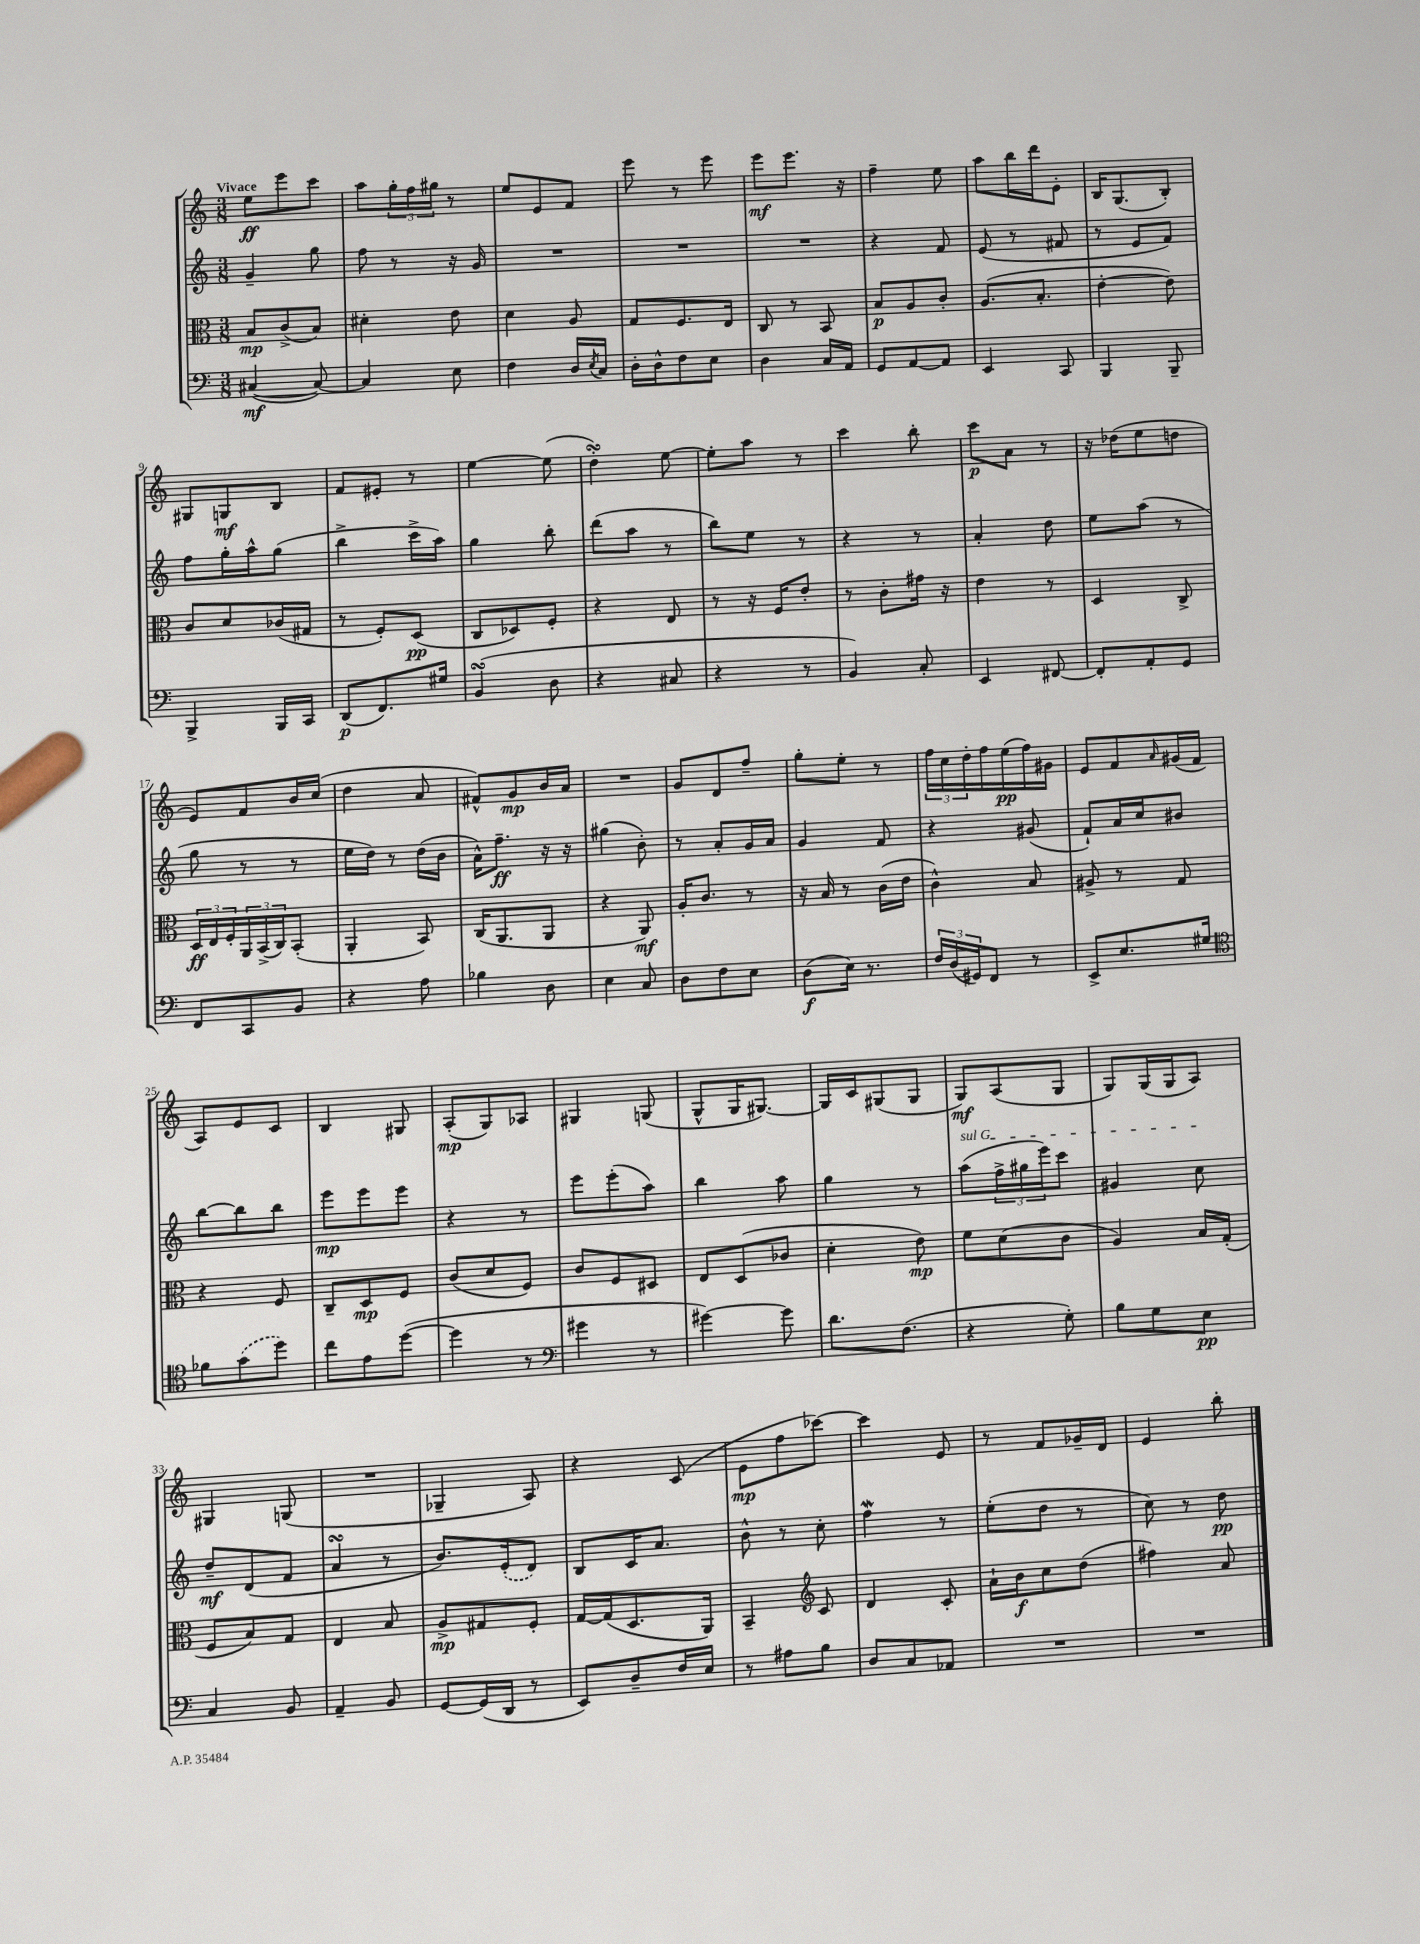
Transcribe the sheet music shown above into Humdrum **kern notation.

**kern	**dynam	**kern	**dynam	**kern	**dynam	**kern	**dynam
*part4	*part4	*part3	*part3	*part2	*part2	*part1	*part1
*staff4	*staff4	*staff3	*staff3	*staff2	*staff2	*staff1	*staff1
*clefF4	*	*clefC3	*	*clefG2	*	*clefG2	*
*k[]	*	*k[]	*	*k[]	*	*k[]	*
*M3/8	*	*M3/8	*	*M3/8	*	*M3/8	*
=1	=1	=1	=1	=1	=1	=1	=1
!	!	!	!	!	!	!LO:TX:a:B:t=Vivace	!
([4C#X/	mf	8B/L	mp	4g~/	.	8ee\L	ff
.	.	(8c^/	.	.	.	8eee\	.
8C#/_)	.	8B/J)	.	8gg\	.	8ccc\J	.
=2	=2	=2	=2	=2	=2	=2	=2
4C#/]	.	4d#X'\	.	8ff\	.	8aa\L	.
.	.	.	.	8r	.	24gg'\L	.
.	.	.	.	.	.	24ff\	.
.	.	.	.	.	.	24gg#X\JJ	.
8E\	.	8e\	.	16r	.	8r	.
.	.	.	.	16g/	.	.	.
=3	=3	=3	=3	=3	=3	=3	=3
4F\	.	4d\	.	4.r	.	8ee/L	.
.	.	.	.	.	.	8e/	.
16D/LL	.	8A/	.	.	.	8f/J	.
8qE/	.	.	.	.	.	.	.
16C/JJ	.	.	.	.	.	.	.
=4	=4	=4	=4	=4	=4	=4	=4
16D'\LL	.	8G/L	.	4.r	.	8eee\	.
16D^^\J	.	.	.	.	.	.	.
8F\	.	8.F/	.	.	.	8r	.
8E\J	.	.	.	.	.	8eee\	.
.	.	16E/Jk	.	.	.	.	.
=5	=5	=5	=5	=5	=5	=5	=5
4D\	.	8C/	.	4.r	.	8eee\L	mf
.	.	8r	.	.	.	8.eee\J	.
16C/LL	.	8BB/	.	.	.	.	.
16AA/JJ	.	.	.	.	.	16r	.
=6	=6	=6	=6	=6	=6	=6	=6
8GG/L	.	8B/L	p	4r	.	4ff~\	.
[8AA/	.	8A/	.	.	.	.	.
8AA/J]	.	8c'/J	.	8f/	.	8ee\	.
=7	=7	=7	=7	=7	=7	=7	=7
4EE/	.	(8.A/L	.	(8e/	.	8aa\L	.
.	.	.	.	8r	.	16bb\L	.
.	.	8.B'/J	.	.	.	16ddd\J	.
8CC/	.	.	.	8f#X/	.	8e'\J	.
=8	=8	=8	=8	=8	=8	=8	=8
4BBB/	.	[4e'\	.	8r	.	16B/KL	.
.	.	.	.	.	.	(8.G/	.
.	.	.	.	8e/L	.	.	.
8BBB~/	.	8e\])	.	8f/J)	.	8B'/J)	.
!!LO:LB:g=z
=9	=9	=9	=9	=9	=9	=9	=9
4BBB^/	.	8c/L	.	8ff\L	.	8G#X/L	.
.	.	8d/	.	16gg'\L	.	8Gn/	mf
.	.	.	.	16aa^^\J	.	.	.
16BBB/LL	.	(16c-X/L	.	(8gg\J	.	8B/J	.
16CC/JJ	.	16G#X/JJ	.	.	.	.	.
=10	=10	=10	=10	=10	=10	=10	=10
(8DD/L	p	8r	.	4bb^\	.	8f/L	.
8.FF/)	.	8F'/L)	.	.	.	8e#X'/J	.
.	.	(8D/J	pp	16ccc^\LL	.	8r	.
16G#X/Jk	.	.	.	16aa\JJ)	.	.	.
=11	=11	=11	=11	=11	=11	=11	=11
(4BBsSsS/	.	8C/L	.	4gg\	.	[4ee\	.
.	.	8D-X/)	.	.	.	.	.
8D\	.	8F'/J	.	8bb'\	.	(8ee\]	.
=12	=12	=12	=12	=12	=12	=12	=12
4r	.	4r	.	(8ddd\L	.	4ddsSSS'\)	.
.	.	.	.	8aa\J	.	.	.
8C#X/	.	8E/	.	8r	.	[8ee\	.
=13	=13	=13	=13	=13	=13	=13	=13
4r	.	8r	.	8bb\L)	.	8ee'\L]	.
.	.	16r	.	8ee\J	.	8aa\J	.
.	.	16F/KL	.	.	.	.	.
8r	.	8e'/J	.	8r	.	8r	.
=14	=14	=14	=14	=14	=14	=14	=14
4BB/)	.	8r	.	4r	.	4ccc\	.
.	.	8c'\L	.	.	.	.	.
8C'/	.	16g#X\Jk	.	8r	.	8bb'\	.
.	.	16r	.	.	.	.	.
=15	=15	=15	=15	=15	=15	=15	=15
4EE/	.	4e\	.	4a'/	.	8ccc\L	p
.	.	.	.	.	.	8a\J	.
[8FF#X/	.	8r	.	8dd\	.	8r	.
=16	=16	=16	=16	=16	=16	=16	=16
8FF#'/L]	.	4D/	.	8ee\L	.	16r	.
.	.	.	.	.	.	(16dd-X\KL	.
8AA'/	.	.	.	(8aa\J	.	8ee\	.
8GG/J	.	8C^/	.	8r	.	8ddn\J	.
!!LO:LB:g=z
=17	=17	=17	=17	=17	=17	=17	=17
8FF/L	.	24D/LL	ff	8gg\	.	8e/L)	.
.	.	24E/	.	.	.	.	.
.	.	24F'/	.	.	.	.	.
8CC/	.	24AA/	.	8r	.	8f/	.
.	.	(24BB^/	.	.	.	.	.
.	.	24C/J)	.	.	.	.	.
8BB/J	.	(8BB'/J	.	8r	.	16b/L	.
.	.	.	.	.	.	(16cc/JJ	.
=18	=18	=18	=18	=18	=18	=18	=18
4r	.	4AA'/	.	16ee\LL	.	4dd\	.
.	.	.	.	16dd\JJ)	.	.	.
.	.	.	.	8r	.	.	.
8A\	.	8BB/)	.	(16dd\LL	.	8a/	.
.	.	.	.	16b\JJ	.	.	.
=19	=19	=19	=19	=19	=19	=19	=19
4B-X\	.	(16C/KL	.	16a^^\KL)	.	8f#X^^/L)	.
.	.	8.AA/	.	8.ff~\J	ff	.	.
.	.	.	.	.	.	8g/	mp
8D\	.	8AA/J	.	16r	.	16b/L	.
.	.	.	.	16r	.	16a/JJ	.
=20	=20	=20	=20	=20	=20	=20	=20
4E\	.	4r	.	(4gg#X\	.	4.r	.
8C/	.	8AA/)	mf	8b'\)	.	.	.
=21	=21	=21	=21	=21	=21	=21	=21
8D\L	.	16A'/KL	.	8r	.	8g/L	.
.	.	8.c/J	.	.	.	.	.
8F\	.	.	.	8a'/L	.	8d/	.
8E\J	.	8r	.	16g/L	.	8ff~/J	.
.	.	.	.	16a/JJ	.	.	.
=22	=22	=22	=22	=22	=22	=22	=22
(8D\L	f	16r	.	4g/	.	8gg'\L	.
.	.	16B/	.	.	.	.	.
16E\Jk)	.	8r	.	.	.	8ee'\J	.
8.r	.	.	.	.	.	.	.
.	.	(16c\LL	.	8f/	.	8r	.
.	.	16e\JJ	.	.	.	.	.
=23	=23	=23	=23	=23	=23	=23	=23
24F/LL	.	4c^^\)	.	4r	.	24ff\LL	.
(24D/	.	.	.	.	.	24cc\	.
24GG#X/J)	.	.	.	.	.	24dd'\	.
8FF/J	.	.	.	.	.	16ff\	.
.	.	.	.	.	.	(16ee\	pp
8r	.	8B/	.	(8g#X/	.	16ff\)	.
.	.	.	.	.	.	16g#X\JJ	.
=24	=24	=24	=24	=24	=24	=24	=24
8EE^/L	.	8A#X^/	.	8f`/L)	.	8e/L	.
8.E/	.	8r	.	16a/L	.	8f/	.
.	.	.	.	16cc/J	.	.	.
.	.	.	.	.	.	16qqa/	.
.	.	8G/	.	8b#X/J	.	(16g#X/L	.
16G#X/Jk	.	.	.	.	.	16f/JJ	.
!!LO:LB:g=z
=25	=25	=25	=25	=25	=25	=25	=25
*clefC4	*	*	*	*	*	*	*
8f-X\L	.	4r	.	[8bb\L	.	8A/L)	.
(8g\	.	.	.	8bb\]	.	8e/	.
8dd\J)	.	8F/	.	8bb\J	.	8c/J	.
=26	=26	=26	=26	=26	=26	=26	=26
8cc\L	.	8C~/L	.	8eee\L	mp	4B/	.
8e\	.	8D/	mp	8eee\	.	.	.
([8dd\J	.	8F/J	.	8eee\J	.	8G#X/	.
=27	=27	=27	=27	=27	=27	=27	=27
4dd\]	.	(8c/L	.	4r	.	(8A'/L	mp
.	.	8d/	.	.	.	8G/)	.
8r	.	8F/J)	.	8r	.	8A-X/J	.
=28	=28	=28	=28	=28	=28	=28	=28
*clefF4	*	*	*	*	*	*	*
4g#X\	.	8c/L	.	8eee\L	.	4G#X/	.
.	.	8F/	.	(8eee'\	.	.	.
8r	.	8D#X/J	.	8aa\J)	.	(8Gn/	.
=29	=29	=29	=29	=29	=29	=29	=29
[4g#X\)	.	8E/L	.	4bb\	.	8G^^/L	.
.	.	(8D/	.	.	.	16G/K	.
.	.	.	.	.	.	[8.G#X/J)	.
8g#\]	.	8c-X/J	.	8aa\	.	.	.
=30	=30	=30	=30	=30	=30	=30	=30
8.d\L	.	4d'\	.	4gg\	.	16G#/LL]	.
.	.	.	.	.	.	16c/J	.
.	.	.	.	.	.	(8G#X/	.
(8.F\J	.	.	.	.	.	.	.
.	.	8e\)	mp	8r	.	8G#/J	.
=31	=31	=31	=31	=31	=31	=31	=31
!	!	!	!	!LO:TX:a:i:t=sul G	!	!	!
4r	.	8f\L	.	(8aa\L	.	8G/L)	mf
.	.	(8d\	.	24ff^\L	.	(8A/	.
.	.	.	.	24gg#X\	.	.	.
.	.	.	.	24eee\J)	.	.	.
8G'\)	.	8c\J	.	8ccc\J	.	8G/J	.
=32	=32	=32	=32	=32	=32	=32	=32
8B\L	.	4A/)	.	4g#X/	.	8G/L)	.
8G\	.	.	.	.	.	(16G/L	.
.	.	.	.	.	.	16G/J	.
8E\J	pp	16B/LL	.	8cc\	.	8A/J)	.
.	.	(16G'/JJ	.	.	.	.	.
!!LO:LB:g=z
=33	=33	=33	=33	=33	=33	=33	=33
4C/	.	8F/L	.	8dd~/L	mf	4G#X/	.
.	.	8B/)	.	(8d/	.	.	.
8BB/	.	8G/J	.	8f/J	.	(8Gn/	.
=34	=34	=34	=34	=34	=34	=34	=34
4AA~/	.	4E/	.	4asSSS/	.	4.r	.
8BB/	.	8B/	.	8r	.	.	.
=35	=35	=35	=35	=35	=35	=35	=35
[8GG/L	.	8A^/L	mp	8.b/L)	.	4G-X~/	.
(16GG/L]	.	8G#X/	.	.	.	.	.
16DD/JJ	.	.	.	(16e'/k	.	.	.
8r	.	8F'/J	.	8d/J)	.	8A/)	.
=36	=36	=36	=36	=36	=36	=36	=36
8EE/L)	.	[16G/LL	.	8B/L	.	4r	.
.	.	(16G/J]	.	.	.	.	.
8D~/	.	8.D/	.	16c/K	.	.	.
.	.	.	.	8.a/J	.	.	.
16F/L	.	.	.	.	.	(8c/	.
16E/JJ	.	16AA/Jk)	.	.	.	.	.
=37	=37	=37	=37	=37	=37	=37	=37
8r	.	4BB~/	.	8b^^\	.	8e\L	mp
8A#X\L	.	.	.	8r	.	8ff\	.
*	*	*clefG2	*	*	*	*	*
8B\J	.	8c/	.	8cc'\	.	[8ccc-X\J)	.
=38	=38	=38	=38	=38	=38	=38	=38
8D/L	.	4d/	.	4ffw\	.	4ccc-\]	.
8C/	.	.	.	.	.	.	.
8AA-X/J	.	8c'/	.	8r	.	8e/	.
=39	=39	=39	=39	=39	=39	=39	=39
4.r	.	16a`\LL	.	(8ee'\L	.	8r	.
.	.	16b\J	f	.	.	.	.
.	.	8cc\	.	8dd\J	.	8f/L	.
.	.	(8dd\J	.	8r	.	16g-X~/L	.
.	.	.	.	.	.	16d/JJ	.
=40	=40	=40	=40	=40	=40	=40	=40
4.r	.	4ff#X\)	.	8cc\)	.	4e/	.
.	.	.	.	8r	.	.	.
.	.	8a/	.	8dd\	pp	8bb'\	.
==	==	==	==	==	==	==	==
*-	*-	*-	*-	*-	*-	*-	*-
